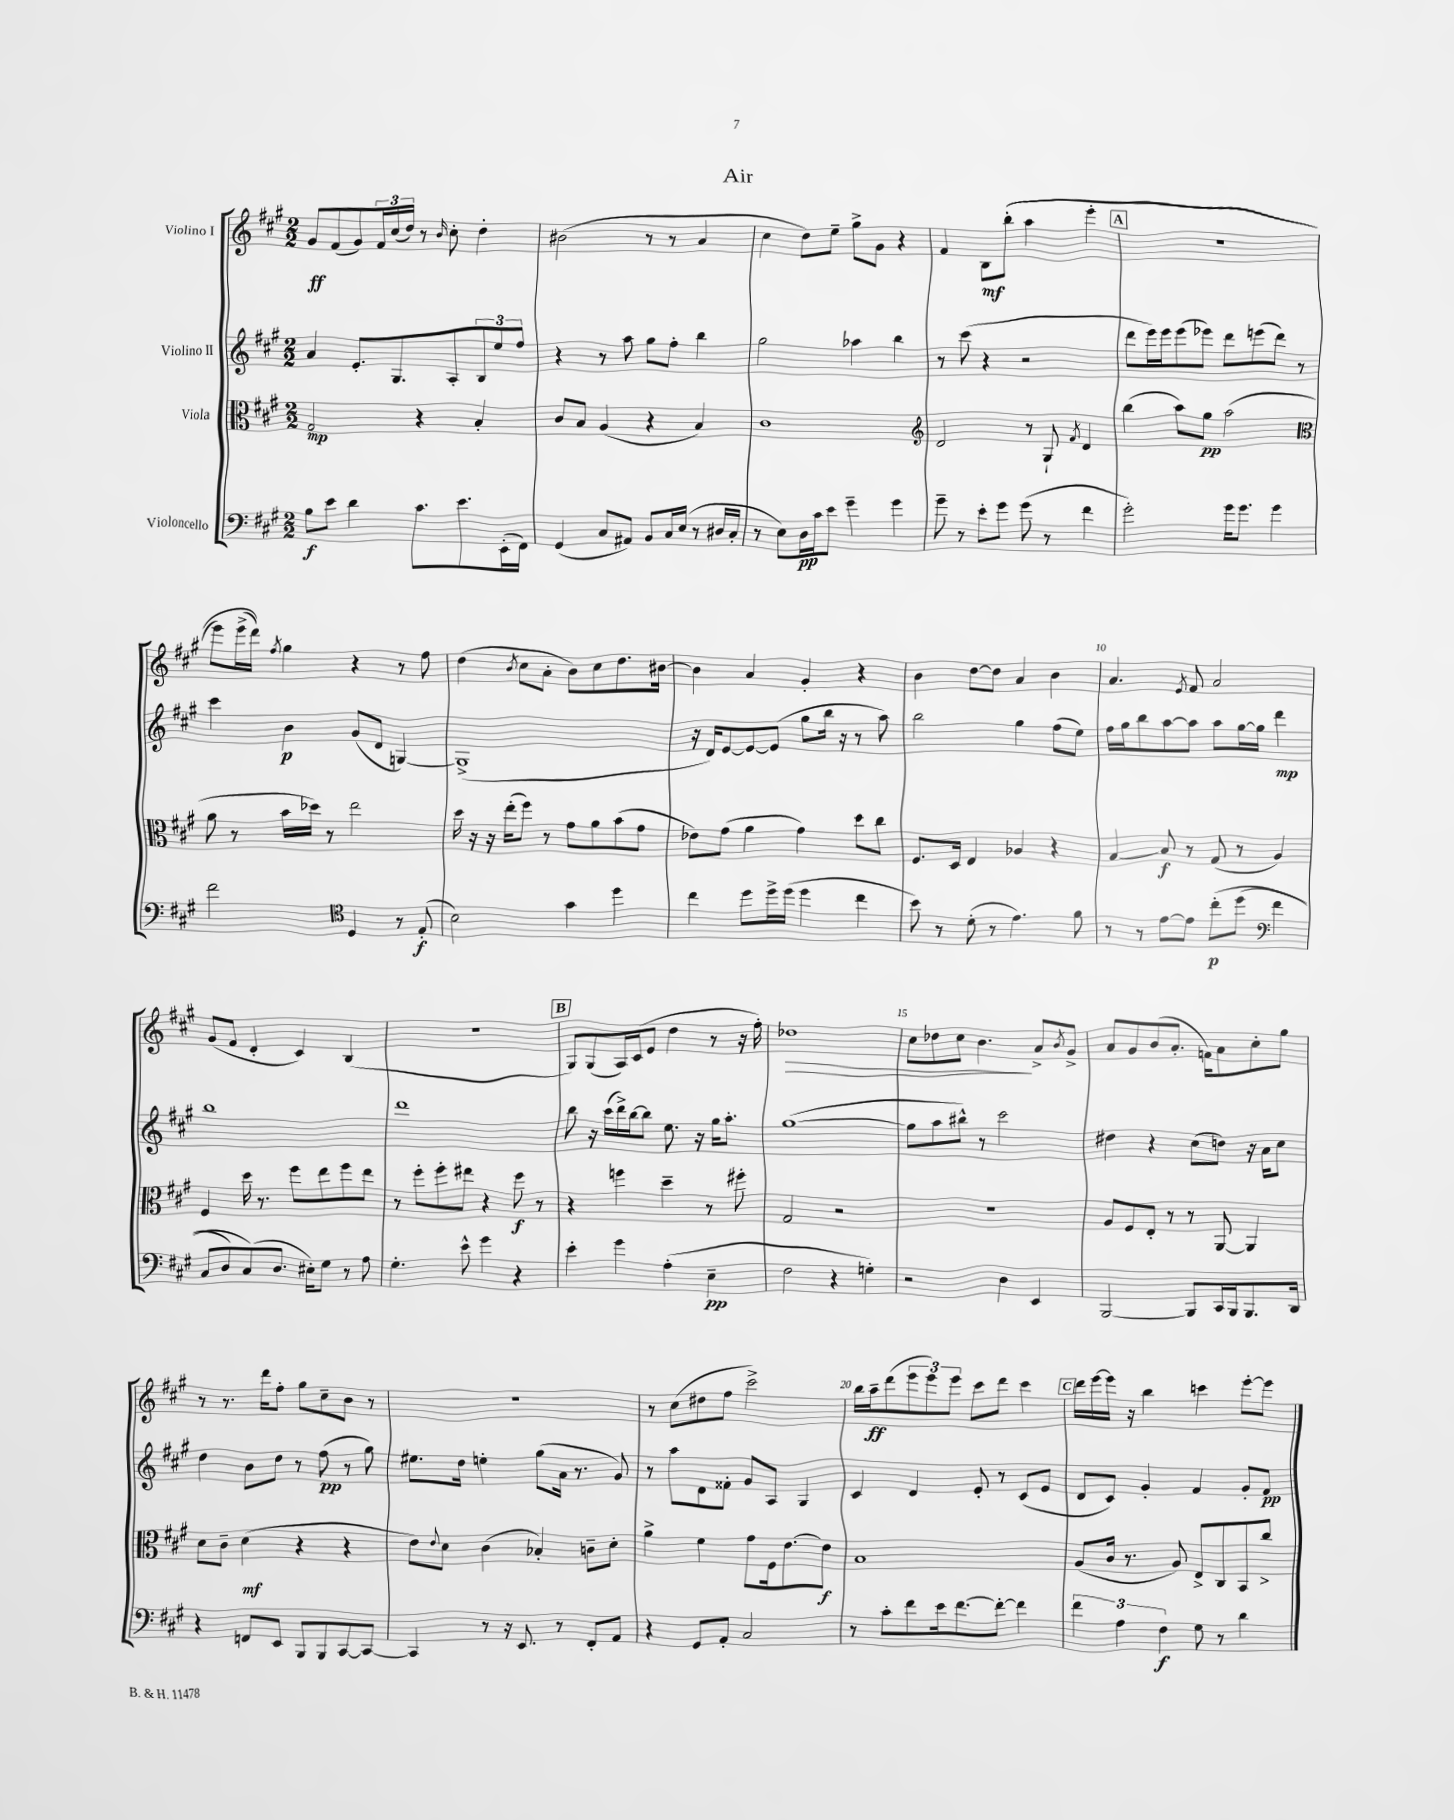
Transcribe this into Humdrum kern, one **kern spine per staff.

**kern	**dynam	**kern	**dynam	**kern	**dynam	**kern	**dynam
*part4	*part4	*part3	*part3	*part2	*part2	*part1	*part1
*staff4	*staff4	*staff3	*staff3	*staff2	*staff2	*staff1	*staff1
*I"Violoncello	*	*I"Viola	*	*I"Violino II	*	*I"Violino I	*
*clefF4	*	*clefC3	*	*clefG2	*	*clefG2	*
*k[f#c#g#]	*	*k[f#c#g#]	*	*k[f#c#g#]	*	*k[f#c#g#]	*
*M2/2	*	*M2/2	*	*M2/2	*	*M2/2	*
=1	=1	=1	=1	=1	=1	=1	=1
8B\L	f	2G#/	mp	4a/	.	8g#/L	ff
8e\J	.	.	.	.	.	(8f#/	.
4d\	.	.	.	8.e'/L	.	8g#/)	.
.	.	.	.	.	.	24f#/L	.
.	.	.	.	.	.	(24cc#/	.
.	.	.	.	8.G#/	.	.	.
.	.	.	.	.	.	24dd/JJ)	.
8.c#\L	.	4r	.	.	.	8r	.
.	.	.	.	.	.	16qqb/	.
.	.	.	.	8A'/	.	8cc#'\	.
8.e\	.	.	.	.	.	.	.
.	.	4B'/	.	12B/	.	4dd'\	.
.	.	.	.	12ee/	.	.	.
(16EE'\L	.	.	.	.	.	.	.
.	.	.	.	12ff#/J	.	.	.
16FF#\JJ)	.	.	.	.	.	.	.
=2	=2	=2	=2	=2	=2	=2	=2
(4GG#/	.	8c#/L	.	4r	.	(2b#X\	.
.	.	8B/J	.	.	.	.	.
8C#/L	.	(4A/	.	8r	.	.	.
8AA#X/J)	.	.	.	8aa\	.	.	.
8BB/L	.	4r	.	8gg#\L	.	8r	.
16C#/L	.	.	.	8ff#'\J	.	8r	.
(16E/JJ	.	.	.	.	.	.	.
8r	.	4B/)	.	4bb\	.	4a/	.
16D#X/LL	.	.	.	.	.	.	.
16C#'/JJ	.	.	.	.	.	.	.
=3	=3	=3	=3	=3	=3	=3	=3
8r	.	1c#	.	2gg#\	.	4cc#\	.
8E\L)	.	.	.	.	.	.	.
16D\L	pp	.	.	.	.	8dd\L)	.
16c#\J	.	.	.	.	.	.	.
8e\J	.	.	.	.	.	8ee~\J	.
4g#~\	.	.	.	4aa-X\	.	8gg#^\L	.
.	.	.	.	.	.	8g#\J	.
4g#\	.	.	.	4bb\	.	4r	.
=4	=4	=4	=4	=4	=4	=4	=4
*	*	*clefG2	*	*	*	*	*
8g#~\	.	2d/	.	8r	.	4f#/	.
8r	.	.	.	(8ccc#\	.	.	.
8e'\L	.	.	.	4r	.	8B\L	mf
8g#\J	.	.	.	.	.	((8bb'\J	.
(8g#\	.	8r	.	2r	.	4aa\	.
8r	.	8G#`/	.	.	.	.	.
.	.	8qf#/	.	.	.	.	.
4f#\	.	4d/	.	.	.	4eee'\	.
!!LO:REH:place=s1:t=A
=5	=5	=5	=5	=5	=5	=5	=5
2g#'\)	.	(4bb\	.	8ddd\L	.	1r	.
.	.	.	.	16eee\L)	.	.	.
.	.	.	.	16eee\J	.	.	.
.	.	8aa\L)	.	(8eee\	.	.	.
.	.	8gg#\J	pp	8eee-X\J)	.	.	.
16g#\KL	.	(2aa\	.	8ddd\L	.	.	.
8.g#\J	.	.	.	.	.	.	.
.	.	.	.	(8eeen\	.	.	.
4g#\	.	.	.	8ddd\J)	.	.	.
.	.	.	.	8r	.	.	.
!!LO:LB:g=z
=6	=6	=6	=6	=6	=6	=6	=6
*	*	*clefC3	*	*	*	*	*
2f#\	.	8a\	.	4ccc#\	.	8eee\L)	.
.	.	8r	.	.	.	(16eee^\L	.
.	.	.	.	.	.	16ddd\JJ))	.
.	.	.	.	.	.	8qff#/	.
.	.	16b\LL	.	4b\	p	4gg#\	.
.	.	16dd-X\JJ)	.	.	.	.	.
.	.	8r	.	.	.	.	.
*clefC4	*	*	*	*	*	*	*
4D/	.	2ee\	.	(8g#/L	.	4r	.
.	.	.	.	8d/J	.	.	.
8r	.	.	.	[4Gn/)	.	8r	.
(8E'/	f	.	.	.	.	8ff#\	.
=7	=7	=7	=7	=7	=7	=7	=7
2B\)	.	16dd\	.	(1G^]	.	(4dd\	.
.	.	16r	.	.	.	.	.
.	.	16r	.	.	.	.	.
.	.	(16ee'\KL	.	.	.	.	.
.	.	.	.	.	.	8qb/	.
.	.	8ff#\J)	.	.	.	8cc#\L	.
.	.	8r	.	.	.	8a'\J	.
4g#\	.	8g#\L	.	.	.	8b\L)	.
.	.	8a\	.	.	.	8cc#\	.
4dd\	.	(8b\	.	.	.	8.dd\	.
.	.	8g#\J	.	.	.	.	.
.	.	.	.	.	.	[16b#X\Jk	.
=8	=8	=8	=8	=8	=8	=8	=8
4cc#\	.	8e-X\L)	.	16r	.	4b#\]	.
.	.	.	.	16d/KL)	.	.	.
.	.	(8g#\J	.	[8e/	.	.	.
8dd\L	.	4a\	.	8e/_	.	4a/	.
16dd^\L	.	.	.	(8e/J]	.	.	.
(16dd\JJ	.	.	.	.	.	.	.
4dd\	.	4g#\)	.	8gg#\L	.	4g#'/	.
.	.	.	.	16bb\Jk	.	.	.
.	.	.	.	16r	.	.	.
4cc#\	.	8dd\L	.	8r	.	4r	.
.	.	8cc#\J	.	8aa\)	.	.	.
=9	=9	=9	=9	=9	=9	=9	=9
8b\)	.	8.F#/L	.	2bb\	.	4b\	.
8r	.	.	.	.	.	.	.
.	.	16D/Jk	.	.	.	.	.
(8d'\	.	4E/	.	.	.	[8dd\L	.
8r	.	.	.	.	.	8dd\J]	.
4.e\)	.	4A-X/	.	4gg#\	.	4a/	.
.	.	4r	.	(8ff#\L	.	4b\	.
8f#\	.	.	.	8ee\J)	.	.	.
=10	=10	=10	=10	=10	=10	=10	=10
8r	.	[4B/	.	16ff#\LL	.	4.a/	.
.	.	.	.	16gg#\J	.	.	.
8r	.	.	.	8bb\	.	.	.
[8e\L	.	8B/]	f	[8aa\	.	.	.
.	.	.	.	.	.	8qe/	.
8e\J]	.	8r	.	8aa\J]	.	8f#/	.
(8cc#'\L	p	(8G#/	.	8aa\L	.	2a/	.
(8dd\J	.	8r	.	[16gg#\L	.	.	.
.	.	.	.	16gg#\JJ]	.	.	.
*clefF4	*	*	*	*	*	*	*
4f#\	.	4A/)	.	4ddd\	mp	.	.
!!LO:LB:g=z
=11	=11	=11	=11	=11	=11	=11	=11
8C#/L	.	4F#/	.	1bb	.	(8g#/L	.
8D/)	.	.	.	.	.	8f#/J	.
(8C#/)	.	16dd\	.	.	.	4d'/	.
.	.	8.r	.	.	.	.	.
8.D/J	.	.	.	.	.	.	.
.	.	8ff#\L	.	.	.	4c#/)	.
16E#X'\KL)	.	.	.	.	.	.	.
8G#\J	.	8ee\	.	.	.	.	.
8r	.	8ff#\	.	.	.	(4B/	.
8A\	.	8ee\J	.	.	.	.	.
=12	=12	=12	=12	=12	=12	=12	=12
4.G#'\	.	8r	.	1ddd	.	1r	.
.	.	8ff#'\L	.	.	.	.	.
.	.	8ff#'\	.	.	.	.	.
8e^^\	.	8ee#X\J	.	.	.	.	.
4g#\	.	4r	.	.	.	.	.
4r	.	8ff#\	f	.	.	.	.
.	.	8r	.	.	.	.	.
!!LO:REH:place=s1:t=B
=13	=13	=13	=13	=13	=13	=13	=13
4e'\	.	4r	.	8bb\	.	8G#/L)	.
.	.	.	.	16r	.	(8G#/	.
.	.	.	.	(16ccc#\LL	.	.	.
4g#\	.	4ffn\	.	16ddd^\)	.	16A/L)	.
.	.	.	.	[16bb\J	.	(16c#/J	.
.	.	.	.	8bb\J]	.	8e/J	.
(4A'\	.	4dd~\	.	8.ee\	.	4dd\	.
.	.	.	.	16r	.	.	.
4E~\	pp	8r	.	16gg#\KL	.	8r	.
.	.	.	.	8.aa'\J	.	.	.
.	.	8ff#X'\	.	.	.	16r	.
.	.	.	.	.	.	16ff#'\)	.
=14	=14	=14	=14	=14	=14	=14	=14
!	!	!	!	!	!	!	!LO:HP:b
2F#\	.	2G#/	.	([1gg#	.	1dd-X	>
4r	.	2r	.	.	.	.	.
4Gn'\)	.	.	.	.	.	.	.
=15	=15	=15	=15	=15	=15	=15	=15
2r	.	1r	.	8gg#\L]	.	8cc#\L	.
.	.	.	.	8aa\	.	8dd-X\	.
.	.	.	.	8bb#X^^\J)	.	8cc#\J	.
.	.	.	.	8r	.	4.b\	.
4D\	.	.	.	2ccc#\	.	.	.
4EE/	.	.	.	.	.	8a^/L	]
.	.	.	.	.	.	8qb/	.
.	.	.	.	.	.	8g#^/J	.
=16	=16	=16	=16	=16	=16	=16	=16
[2BBB/	.	8A/L	.	4dd#X\	.	8a/L	.
.	.	8F#/	.	.	.	8g#/	.
.	.	8E'/J	.	4r	.	(8b/	.
.	.	8r	.	.	.	8.a'/J	.
8BBB/L]	.	8r	.	(8cc#\L	.	.	.
.	.	.	.	.	.	16fn\KL)	.
16CC#/L	.	[8AA/	.	8ddn\J)	.	8a\	.
16BBB/J	.	.	.	.	.	.	.
8.BBB/	.	4AA/]	.	16r	.	8cc#'\	.
.	.	.	.	16a\KL	.	.	.
.	.	.	.	8cc#\J	.	8gg#\J	.
16DD/Jk	.	.	.	.	.	.	.
!!LO:LB:g=z
=17	=17	=17	=17	=17	=17	=17	=17
4r	.	8d\L	.	4dd\	.	8r	.
.	.	8c#~\J	.	.	.	8.r	.
8FFn/L	.	(4d\	mf	8b\L	.	.	.
.	.	.	.	.	.	16ddd\KL	.
8EE/J	.	.	.	8dd\J	.	8ff#'\J	.
8BBB/L	.	4r	.	8r	.	8gg#\L	.
8BBB/	.	.	.	(8ff#\	pp	8cc#~\	.
[8CC#/	.	4r	.	8r	.	8b\J	.
8CC#/J_	.	.	.	8gg#\)	.	8r	.
=18	=18	=18	=18	=18	=18	=18	=18
4CC#/]	.	8e\L)	.	8.ee#X\L	.	1r	.
.	.	8qqe/	.	.	.	.	.
.	.	8d\J	.	.	.	.	.
.	.	.	.	16dd\Jk	.	.	.
8r	.	(4c#\	.	4een'\	.	.	.
16r	.	.	.	.	.	.	.
8.EE/	.	.	.	.	.	.	.
.	.	4B-X'/)	.	(8gg#\L	.	.	.
8r	.	.	.	16a\Jk	.	.	.
.	.	.	.	8.r	.	.	.
8FF#'/L	.	8cn~\L	.	.	.	.	.
8AA/J	.	8d'\J	.	8g#/)	.	.	.
=19	=19	=19	=19	=19	=19	=19	=19
4r	.	4a^\	.	8r	.	8r	.
.	.	.	.	8aa\L	.	(8cc#\L	.
8GG#/L	.	4f#\	.	8d\	.	8dd#X\	.
8AA'/J	.	.	.	8f##X'\J	.	8ff#\J	.
2C#/	.	8g#\L	.	8g#/L	.	2ccc#^\)	.
.	.	16F#\k	.	8A/J	.	.	.
.	.	[8.e\	.	.	.	.	.
.	.	.	.	4G#/	.	.	.
.	.	8e\J]	f	.	.	.	.
=20	=20	=20	=20	=20	=20	=20	=20
8r	.	1B	.	4c#/	.	16bb\LL	.
.	.	.	.	.	.	16aa~\J	ff
8c#'\L	.	.	.	.	.	(8ddd\	.
8f#\	.	.	.	4d/	.	12eee\	.
.	.	.	.	.	.	12eee\)	.
16e\k	.	.	.	.	.	.	.
.	.	.	.	.	.	12eee\J	.
[8.f#\	.	.	.	.	.	.	.
.	.	.	.	8e'/	.	8ccc#\L	.
8f#'\J_	.	.	.	8r	.	8ddd\J	.
4f#\]	.	.	.	(8c#/L	.	4ccc#\	.
.	.	.	.	8e/J	.	.	.
!!LO:REH:place=s1:t=C
=21	=21	=21	=21	=21	=21	=21	=21
6f#\	.	(8A/L	.	8d/L	.	16ddd\LL	.
.	.	.	.	.	.	[16eee\	.
.	.	16c#/Jk	.	8c#/J)	.	16eee\JJ]	.
6A\	.	.	.	.	.	.	.
.	.	8.r	.	.	.	16r	.
.	.	.	.	4g#'/	.	4bb\	.
6F#\	f	.	.	.	.	.	.
.	.	8A/)	.	.	.	.	.
8G#\	.	8E^/L	.	4f#/	.	4cccn\	.
8r	.	8C#/	.	.	.	.	.
4d\	.	8BB/	.	8g#'/L	.	[8eee'\L	.
.	.	8cc#^/J	.	8f#/J	pp	8eee\J]	.
==	==	==	==	==	==	==	==
*-	*-	*-	*-	*-	*-	*-	*-
